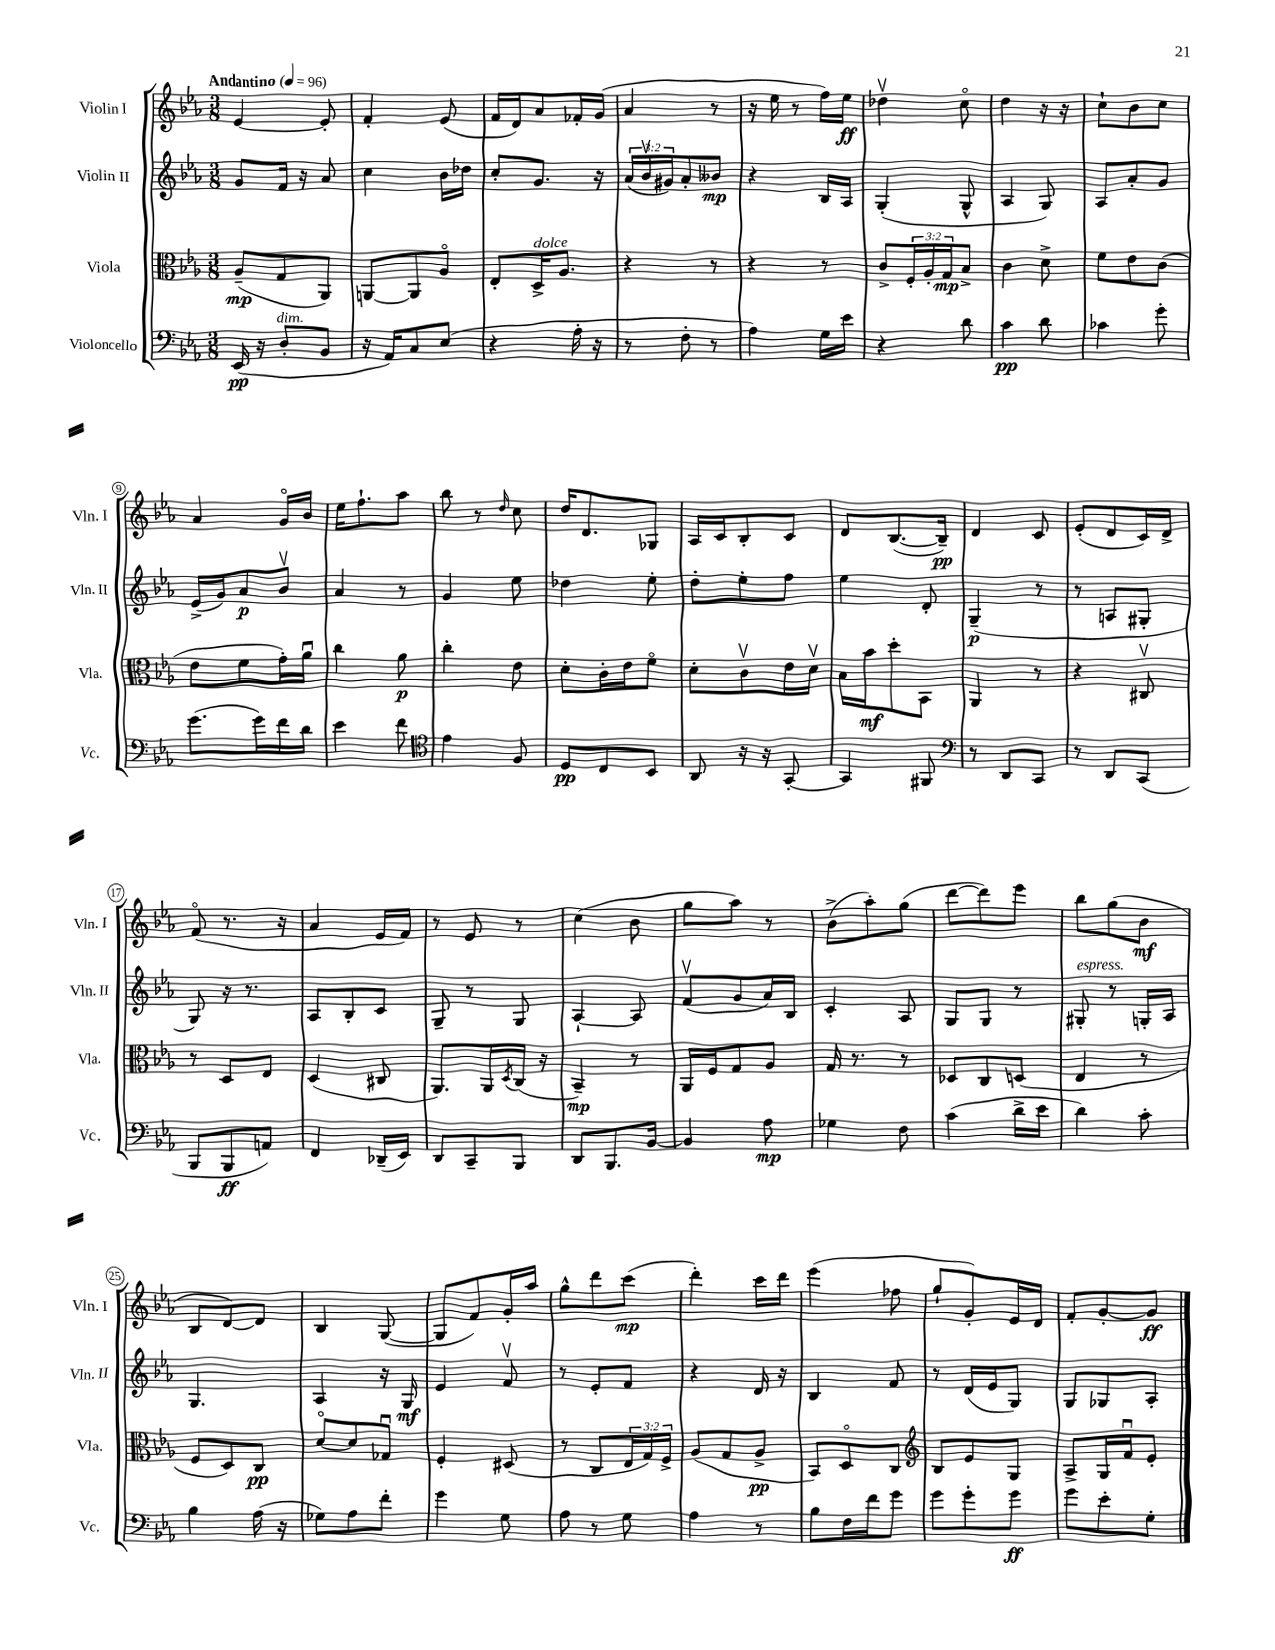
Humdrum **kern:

**kern	**kern	**kern	**kern
*staff4	*staff3	*staff2	*staff1
*clefF4	*clefC3	*clefG2	*clefG2
*k[b-e-a-]	*k[b-e-a-]	*k[b-e-a-]	*k[b-e-a-]
*M3/8	*M3/8	*M3/8	*M3/8
*MM96	*MM96	*MM96	*MM96
(16EE-/	(8A-~/L	8g/L	[4e-/
16r	.	.	.
8D'/L	8G/	16f/Jk	.
.	.	16r	.
8BB-/J	8AA-/J)	8a-/	8e-'/]
=	=	=	=
16r	[8AA/L	4cc\	4f'/
16AA-/LK)	.	.	.
8C/	8AA/]	.	.
(8E-/J	8A-o/J	16b-\LL	(8e-/
.	.	16dd-\JJ	.
=	=	=	=
4r	8E-'/L	8cc'/L	16f/LL
.	.	.	16d/J)
.	16D^/K	8.g/J	8a-/
.	8.A-/J	.	.
16A-'\	.	.	16f-'/L
16r	.	16r	(16g/JJ
=	=	=	=
8r	4r	(24a-/LL	4a-/
.	.	24b-v/	.
.	.	24g#/J)	.
8F'\	.	8a-'/	.
8r	8r	8b--/J	8r
=	=	=	=
4A-\)	4r	4r	16r
.	.	.	16ee-\
.	.	.	8r
16G\LL	8r	16B-/LL	16ff\LL)
16e-\JJ	.	16A-/JJ	16ee-\JJ
=	=	=	=
4r	8c^/L	(4G'/	4dd-v\
.	24F'/L	.	.
.	24A-'/	.	.
.	24G/J	.	.
8d\	8B-^/J	8G^^/	8cco\
=	=	=	=
4c\	4c\	4A-/	4dd\
8d\	8d^\	8G/)	16r
.	.	.	16r
=	=	=	=
4c-\	8f\L	8A-/L	8cc`\L
.	8e-\	8a-'/	8b-\
8g'\	(8c\J	8g/J	8cc\J
=	=	=	=
(8.g\L	8e-\L	(16e-^/LL	4a-/
.	.	16g/J)	.
.	8f\	8a-/	.
16g\L)	.	.	.
16f\	16g'\L)	8b-v/J	16go/LL
16d\JJ	16a-u\JJ	.	16b-/JJ
=	=	=	=
4e-\	4cc\	4a-/	16ee-\LK
.	.	.	8.ff`\
8f\	8a-\	8r	8aa-\J
=	=	=	=
*clefC4	*	*	*
4e-\	4cc'\	4g/	8bb-\
.	.	.	8r
.	.	.	16qqdd/
8F/	8e-\	8ee-\	8cc\
=	=	=	=
8D/L	8d'\L	4dd-\	16dd/LK
.	.	.	8.d/
8C/	16c'\L	.	.
.	16e-\J	.	.
8BB-/J	8fo\J	8ee-'\	8G-/J
=	=	=	=
8AA-/	8d'\L	8dd'\L	16A-/LL
.	.	.	16c/J
16r	8cv\	8ee-'\	8B-'/
16r	.	.	.
[8GG'/	16e-\L	8ff\J	8c/J
.	16dv\JJ	.	.
=	=	=	=
4GG/]	16B-\LL	4ee-\	8d/L
.	16b-\J	.	.
.	8dd'\	.	([8.B-/
8FF#/	8BB-\J	8d'/	.
.	.	.	16B-~/]Jk)
=	=	=	=
*clefF4	*	*	*
8r	4AA-/	(4G~/	4d/
8DD/L	.	.	.
8CC/J	8r	8r	8c/
=	=	=	=
8r	4r	8r	(8e-'/L
8DD/L	.	8A/L	8d/
(8CC/J	8C#v/	8G#'/J	16c/L)
.	.	.	16d^/JJ
=	=	=	=
8BBB-/L	8r	8G/)	(8fo/
8BBB-/	8D/L	16r	8.r
.	.	8.r	.
8AA/J)	8E-/J	.	.
.	.	.	16r
=	=	=	=
4FF/	(4D/	8A-/L	4a-/
.	.	8B-'/	.
(16DD-~/LL	8C#/	8c/J	16e-/LL
16EE-/JJ)	.	.	16f/JJ)
=	=	=	=
8DD/L	8.AA-/L)	8G~/	8r
8CC~/	.	8r	8e-/
.	16AA-/L	.	.
.	8qD/	.	.
8BBB-/J	(16C/JJ	8G/	8r
.	16r	.	.
=	=	=	=
8DD/L	4BB-~/)	[4A-`/	(4cc\
8.BBB-/	.	.	.
.	8r	8A-/]	8b-\
[16BB-/Jk	.	.	.
=	=	=	=
4BB-/]	16AA-/LL	(8fv/L	8gg\L
.	16F/J	.	.
.	8G/	8g/	8aa-\J)
8A-\	8A-/J	16a-/L)	8r
.	.	16B-/JJ	.
=	=	=	=
4G-\	16G/	4c'/	(8b-^\L
.	8.r	.	.
.	.	.	8aa-'\)
8F\	8r	8A-/	(8gg\J
=	=	=	=
(4c\	8D-/L	8G/L	[8ddd\L
.	8C/	8G/J	8ddd\])
16d^\LL	(8D/J	8r	8eee-\J
16e-\JJ	.	.	.
=	=	=	=
4d\)	4E-/	8G#'/	8bb-\L
.	.	8r	(8gg\
8c'\	8r	16G'/LL	8b-\J
.	.	16A-/JJ	.
=	=	=	=
4B-\	8F/L	4.G/	8B-/L
.	8D/)	.	[8d/)
(16A-\	8C/J	.	8d/]J
16r	.	.	.
=	=	=	=
8G-\L)	[8do/L	4A-/	4B-/
8A-\	8d/]	.	.
8f'\J	8G-u/J	16r	([8G/
.	.	16G/	.
=	=	=	=
4g\	4F'/	4e-/	8G/]L
.	.	.	8f/)
8G\	(8D#/	8fv/	16g'/L
.	.	.	16aa-/JJ
=	=	=	=
8A-\	8r	8r	8gg^^\L
8r	8C/L	8e-'/L	8ddd\
8G\	24E-/L	8f/J	(8ccc\J
.	24G/)	.	.
.	24F^/JJ	.	.
=	=	=	=
4A-\	(8A-/L	4r	4ddd'\)
.	8G/	.	.
8r	8A-^/J	16d/	16ccc\LL
.	.	16r	16ddd\JJ
=	=	=	=
8B-\L	8BB-/L)	4B-/	(4eee-\
16F\L	8Do/	.	.
16f\J	.	.	.
8g\J	8C/J	8f/	8ff-\
=	=	=	=
*	*clefG2	*	*
8g\L	8B-/L	8r	8gg`/L
8g'\	8e-/	(16d/LL	8g'/)
.	.	16e-/J	.
8g\J	8G/J	8G/J)	16e-/L
.	.	.	16d/JJ
=	=	=	=
8g\L	8A-^/L	8G/L	8f'/L
8e-'\	16G/L	8G-/	[8g'/
.	16fu/J	.	.
8G'\J	8e-'/J	8A-'/J	8g/]J
==	==	==	==
*-	*-	*-	*-
